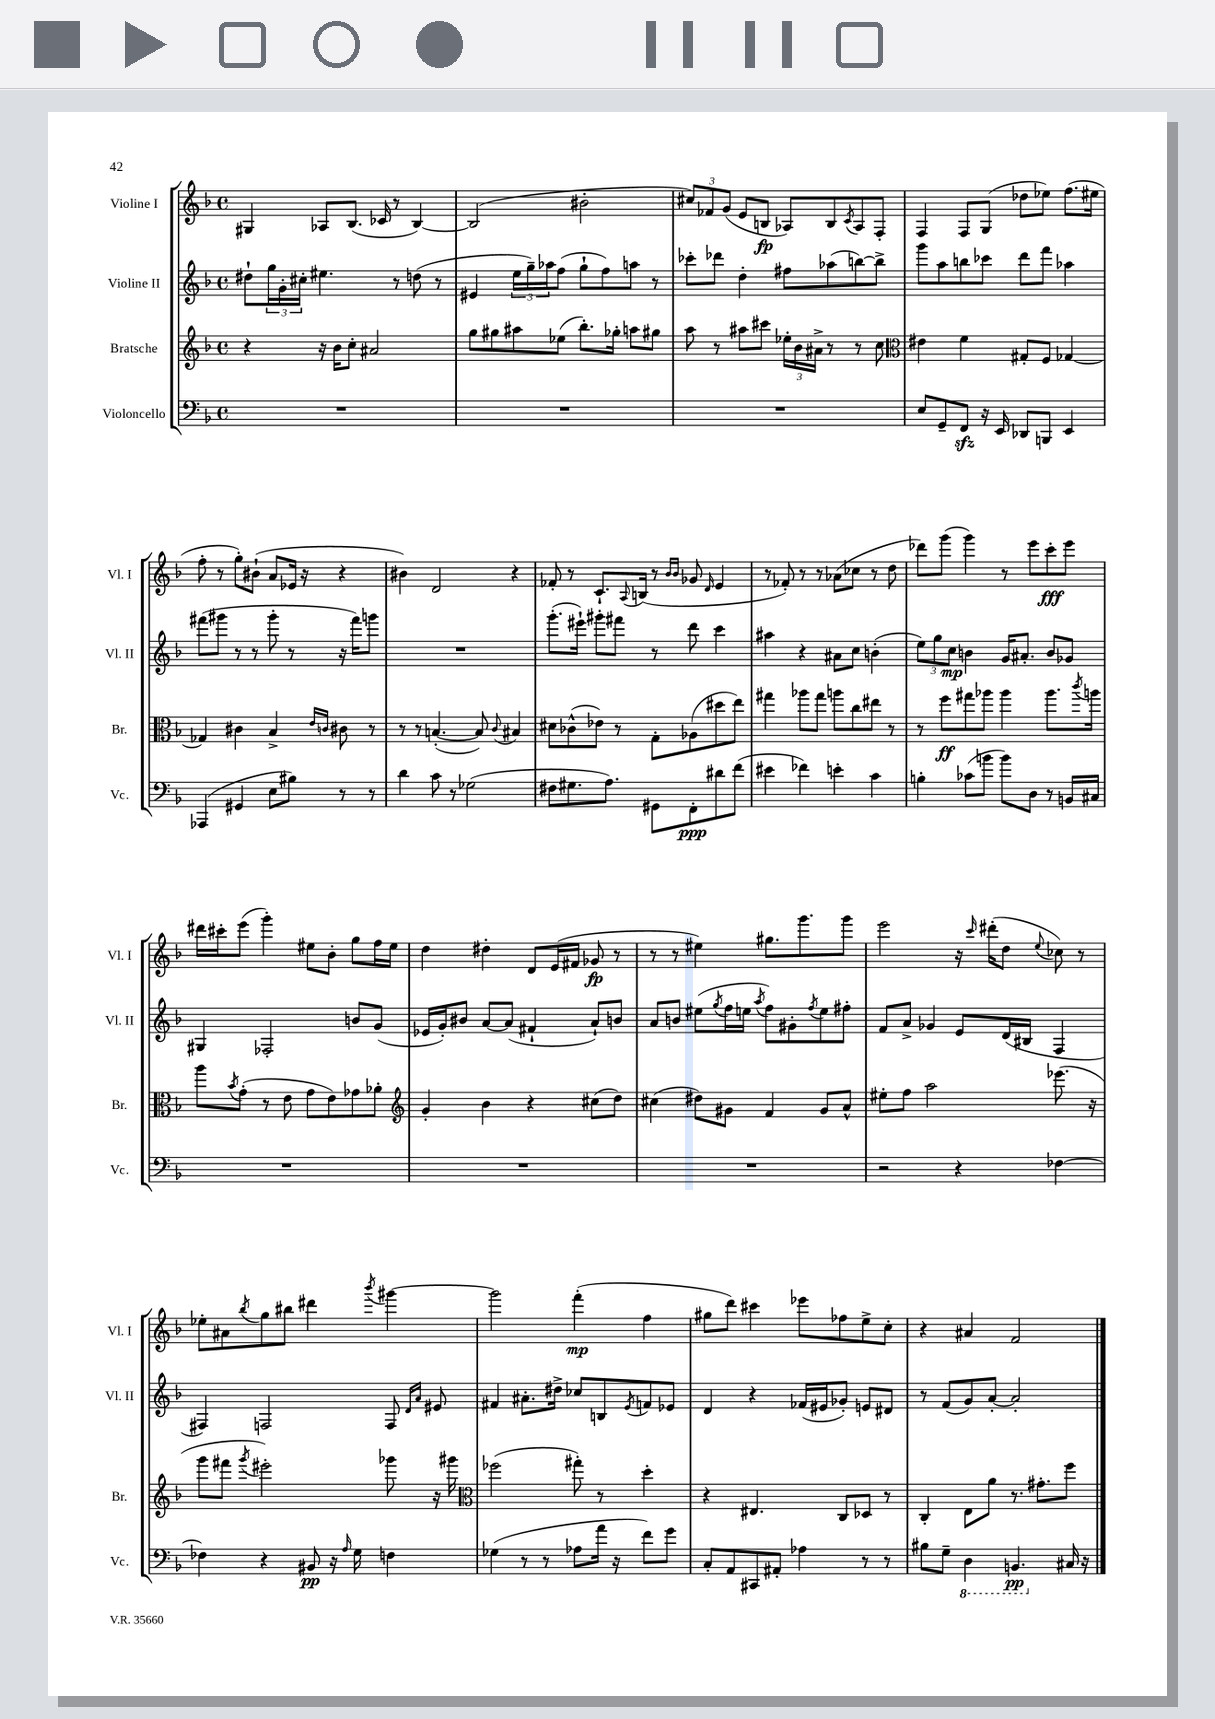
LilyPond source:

<<
\new StaffGroup <<
\new Staff = "s0" \with { instrumentName = "Violine I" shortInstrumentName = "Vl. I" } {
    \clef treble \key f \major \defaultTimeSignature \time 4/4
    gis4 aes8 bes8.( ces'16 r8 bes4~) |
    bes2( bis'2-. |
    \tuplet 3/2 { cis''8) fes'8 g'8( } e'8 b8\fp aes8) b8 \acciaccatura { c'8 } aes8 f8-. |
    f4 f8 g8( des''8 ees''8) f''8.( eis''16 |
    f''8-. r8 g''8-.) bis'8-!( a'8 ees'16 r16 r4 |
    bis'4) d'2 r4 |
    fes'8-. r8 c'8.-! \appoggiatura { a8 } b16( r8 \grace { bes'16 bes'16 } ges'8 \grace { d'16 } e'4 |
    r8 fes'8-.) r8 r8 aes'8( ces''8 r8 d''8 |
    des'''8) g'''8( g'''4) r8 e'''8 c'''8-.\fff e'''8 |
    dis'''16 cis'''16-. e'''8( g'''4-.) eis''8 bes'8-. g''8 f''16 eis''16 |
    d''4 dis''4-. d'8 e'16( fis'16 ges'8\fp r8 |
    r8 r8 eis''4) gis''8. g'''8. g'''8 |
    e'''2 r16 \grace { c'''16 } dis'''16-.( d''8 \appoggiatura { e''8 } ces''8) r8 |
    ees''8-. ais'8 \acciaccatura { bes''8 } g''8 bis''8 dis'''4 \acciaccatura { bes'''8 } gis'''4~ |
    gis'''2 f'''4-.\mp( f''4 |
    gis''8 d'''8) cis'''4 ees'''8 fes''8 e''8-> c''8-. |
    r4 ais'4 f'2 \bar "|." |
}
\new Staff = "s1" \with { instrumentName = "Violine II" shortInstrumentName = "Vl. II" } {
    \clef treble \key f \major \defaultTimeSignature \time 4/4
    dis''8-! \tuplet 3/2 { g''16 g'16-. cis''16-. } eis''4. r8 d''8( r8 |
    eis'4 \tuplet 3/2 { e''16 g''16--) aes''16 } f''8( g''8-! f''8) a''8 r8 |
    ces'''8-. des'''8 d''4-. fis''8 aes''8( b''8~) b''8-> |
    g'''8 a''8 b''8 ces'''8 d'''8 f'''8 aes''4 |
    fis'''8( gis'''8 r8 r8 gis'''8-. r8 r16 fis'''16) g'''8 |
    R1 |
    g'''8.-.( eis'''16-!) gis'''8-. fis'''8 r8 d'''8 c'''4 |
    ais''4 r4 ais'8 c''8 b'4-.( |
    \tuplet 3/2 { e''8) g''8 c''8\mp } b'4 g'16 ais'8.-. b'8 ges'8 |
    gis4 fes2-. b'8 g'8( |
    ees'16 g'16-.) bis'8 a'8~ a'8( fis'4-! a'8-!) b'8 |
    a'8 b'8 eis''8( \acciaccatura { g''8 } f''16 e''16 \acciaccatura { a''8 } f''8) gis'8-. \acciaccatura { f''8 } e''8 fis''8-. |
    f'8 a'8-> ges'4 e'8 d'16( bis16 f4 |
    fis4) f2 f8 \grace { d'16 a'16 } eis'8 |
    fis'4 ais'8.-. dis''16-> ces''8 b8 \acciaccatura { e'8 } f'8 ees'8 |
    d'4 r4 fes'16( eis'16 ges'8-.) e'8 dis'8 |
    r8 f'8( g'8) a'8~-. a'2-. \bar "|." |
}
\new Staff = "s2" \with { instrumentName = "Bratsche" shortInstrumentName = "Br." } {
    \clef treble \key f \major \defaultTimeSignature \time 4/4
    r4 r16 bes'16 c''8-. ais'2 |
    g''8 gis''8 ais''8 ees''8( bes''8.-.) ges''16-. a''8 gis''8 |
    a''8 r8 ais''8 cis'''8 \tuplet 3/2 { ees''16-. bes'16 ais'16-> } r8 r8 c''8 |
    \clef alto eis'4 f'4 gis8-. f8 ges4~ |
    ges4 cis'4 bes4-> \grace { e'16 c'16 } cis'8 r8 |
    r8 r8 b4.~-.( b8) \appoggiatura { c'8 } bis4 |
    dis'8 ces'8-^( ees'8) r8 g8-. aes8( dis''8 e''8) |
    gis''4 aes''8 gis''8 a''8 c''8 eis''8 r8 |
    r8 f''8\ff gis''8 aes''8 aes''4 aes''8. \acciaccatura { c'''8 } a''16 |
    a''8 \acciaccatura { bes'8 } g'8-.( r8 e'8 g'8 e'8) ges'8 aes'8-. |
    \clef treble g'4-. bes'4 r4 cis''8( d''8) |
    cis''4( dis''8) gis'8 f'4 gis'8 a'8-^ |
    eis''8-. f''8 a''2 ees'''8.( r16 |
    g'''8 fis'''8 \acciaccatura { g'''8 } eis'''2-.) ges'''8 r16 gis'''16 |
    \clef alto fes''2( gis''8-.) r8 d''4-. |
    r4 eis4. c8 des8 r8 |
    c4-. e8 a'8 r8. gis'8.-. f''8 \bar "|." |
}
\new Staff = "s3" \with { instrumentName = "Violoncello" shortInstrumentName = "Vc." } {
    \clef bass \key f \major \defaultTimeSignature \time 4/4
    R1 |
    R1 |
    R1 |
    e8 g,8-- f,8\sfz r16 e,16 des,8 b,,8 e,4 |
    aes,,4( gis,4 e8 bis8) r8 r8 |
    d'4 c'8 r8 ges2( |
    fis8 gis8. a8.) gis,8 f,8-.\ppp dis'8 f'8( |
    eis'4 fes'4) e'4-. c'4 |
    b4-. ces'8( b'8 b'8) d8 r8 b,16 cis16 |
    R1 |
    R1 |
    R1 |
    r2 r4 fes4~ |
    fes4 r4 bis,8\pp r16 \grace { a16 } g16 f4 |
    ges4( r8 r8 aes8 a'16 r16 f'8) g'8 |
    c8-. a,8 cis,8 ais,8-. aes4 r8 r8 |
    bis8 g8-- \ottava #-1 d,4 b,,4.\pp \ottava #0 cis16 r16 \bar "|." |
}
>>
>>
\layout { \context { \Score \remove "Bar_number_engraver" } }
